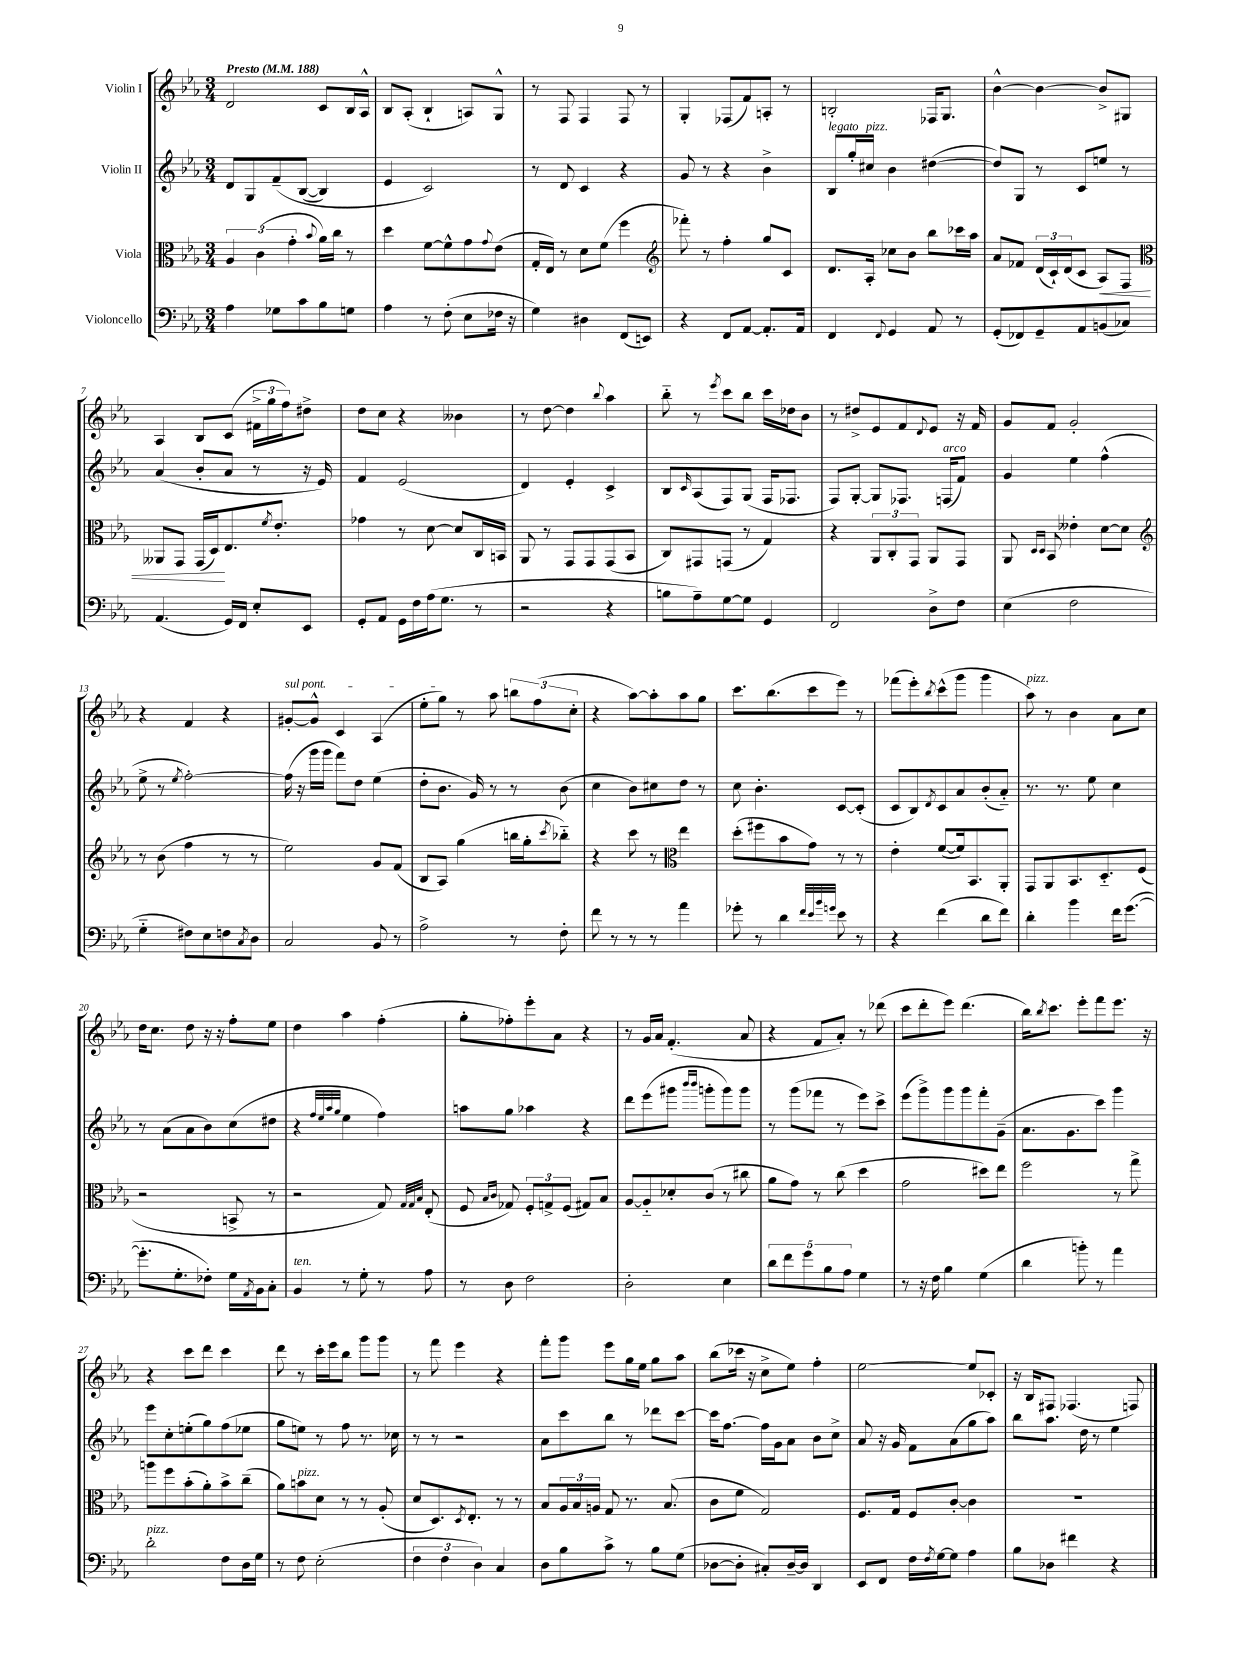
<<
\new StaffGroup <<
\new Staff = "s0" \with { instrumentName = "Violin I" } {
    \clef treble \key ees \major \numericTimeSignature \time 3/4 \tempo "Presto" 4 = 188
    d'2 c'8 bes16 aes16-^ |
    bes8 aes8-.( bes4-! a8) g8-^ |
    r8 f8 f4 f8 r8 |
    g4-. fes8( f'8) a8-. r8 |
    b2-. fes16 g8. |
    bes'4~-^ bes'4~ bes'8-> gis8 |
    aes4 bes8 c'8( \tuplet 3/2 { fis'16-> g''16 f''16) } dis''8-> |
    d''8 c''8 r4 beses'4 |
    r8 d''8~ d''4 \appoggiatura { bes''8 } aes''4 |
    bes''8-_ r8 \acciaccatura { ees'''8 } c'''8 bes''8 c'''16 des''16 bes'8 |
    r8 dis''8-> ees'8 f'8 \appoggiatura { d'8 } ees'8 r16 f'16 |
    g'8 f'8 g'2-. |
    r4 f'4 r4 |
    \once \override TextSpanner.bound-details.left.text = \markup { \italic "sul pont." } gis'8~-.\startTextSpan gis'8-^ c'4 aes4( |
    ees''8-. g''8\stopTextSpan) r8 aes''8 \tuplet 3/2 { b''8 f''8( c''8-. } |
    r4 aes''8~) aes''8-. aes''8 g''8 |
    c'''8. bes''8.( c'''8 ees'''8) r8 |
    fes'''8( ees'''8-.) \acciaccatura { bes''8 } c'''8-^( g'''8 g'''4 |
    aes''8^\markup { \italic "pizz." }) r8 bes'4 aes'8 c''8 |
    d''16 c''8. d''8 r16 r16 f''8-. ees''8 |
    d''4 aes''4 f''4-.( |
    g''8-. fes''8-.) ees'''8-. aes'8 r4 |
    r8 g'16 aes'16 f'4.-.( aes'8 |
    r4 f'8 aes'8-.) r8 des'''8( |
    c'''8 d'''8-. ees'''8) d'''4.( |
    bes''16) \acciaccatura { bes''8 } c'''8. ees'''8-. f'''8 ees'''8. r16 |
    r4 c'''8 d'''8 c'''4 |
    d'''8 r8 c'''16-. ees'''16 bes''8 g'''8 g'''8 |
    r8 f'''8 ees'''4 r4 |
    f'''8-. g'''8 ees'''8 g''16 ees''16 g''8 aes''8 |
    bes''8( ces'''16 r16 c''8-> ees''8) f''4-. |
    ees''2~ ees''8 ces'8-. |
    r16 bes16 fis8 fes4.( f8) \bar "|." |
}
\new Staff = "s1" \with { instrumentName = "Violin II" } {
    \clef treble \key ees \major \numericTimeSignature \time 3/4
    d'8 g8 f'8--\( bes8~( bes4) |
    ees'4 c'2\) |
    r8 d'8 c'4 r4 |
    g'8 r8 r4 bes'4-> |
    bes8^\markup { \italic "legato" } g''16-. cis''16^\markup { \italic "pizz." } bes'4 dis''4~( |
    dis''8) g8 r8 c'8 e''8 r8 |
    aes'4( bes'8-. aes'8 r8 r16 ees'16) |
    f'4 ees'2( |
    d'4) ees'4-. c'4-> |
    bes8 \grace { c'16 } aes8( f8) g8( f16 fes8. |
    f8) g8~-. g8 fes8. f16^\markup { \italic "arco" }( f'8) |
    g'4 ees''4 f''4-^( |
    ees''8-> r8 \acciaccatura { ees''8 } f''2~-.) |
    f''16( r16 g'''16 g'''16 f'''8) d''8 ees''4( |
    d''8-. bes'8. g'16) r8 r8 bes'8( |
    c''4 bes'8) cis''8 d''8 r8 |
    c''8 bes'4.-. c'8~ c'8-.( |
    c'8 bes8) \acciaccatura { d'8 } c'8 aes'8 bes'8-.( aes'8-_) |
    r8. r8. ees''8 c''4 |
    r8 aes'8( aes'8 bes'8) c''8( dis''8 |
    r4 \grace { f''32 ees''32 aes''32 g''32 } ees''4 f''4) |
    a''8 g''8 aes''4 r4 |
    d'''8 ees'''8( gis'''8 \grace { bes'''16 bes'''16 } g'''8-. g'''8) g'''8 |
    r8 g'''8( fes'''8 r8 ees'''8) c'''8-> |
    ees'''8( g'''8->) g'''8 g'''8 f'''8-. g'8--( |
    aes'8. g'8. c'''8) g'''4 |
    ees'''8 c''8-. e''8-.( g''8) f''8( ees''8 |
    g''8 e''8) r8 f''8 r8. ces''16 |
    r8 r8 r2 |
    aes'8 c'''8 bes''8 r8 des'''8 c'''8~ |
    c'''16 f''8.~ f''16 g'16 aes'8 bes'8 c''8-> |
    aes'8 r16 g'16 f'8 aes'8( g''8 aes''8) |
    bes''8 aes''8. d''16 r8 ees''4 \bar "|." |
}
\new Staff = "s2" \with { instrumentName = "Viola" } {
    \clef alto \key ees \major \numericTimeSignature \time 3/4
    \tuplet 3/2 { aes4 c'4( g'4-. } \appoggiatura { bes'8 } aes'16) c''16 r8 |
    d''4 f'8~ f'8-^ g'8 \appoggiatura { g'8 } ees'8( |
    g16-. ees16) r8 d'8 f'8( f''4 |
    \clef treble fes'''8-.) r8 f''4-. g''8 c'8 |
    d'8. aes16-. ces''8 bes'8 bes''8 ces'''16 aes''16 |
    aes'8 fes'8 \tuplet 3/2 { d'16( c'16-!) d'16( } c'8 aes8\<) f8 |
    \clef alto aeses,8 g,8 g,16( d16\!) ees8. \acciaccatura { f'8 } ees'8.-. |
    ges'4 r8 d'8~ d'8 c16 b,16 |
    aes,8 r8 g,8 g,8 g,8( bes,8 |
    c8) gis,8 g,8( r8 g4) |
    r4 \tuplet 3/2 { aes,8 c8-. g,8 } aes,8 g,8 |
    aes,8 \grace { d16 d16 } bes,8 eeses'4-. d'8~ d'8 |
    \clef treble r8 bes'8( f''4 r8 r8 |
    ees''2) g'8 f'8( |
    bes8 aes8) g''4( b''16 g''16-. \acciaccatura { c'''8 } bes''8-_) |
    r4 c'''8 r8 \clef alto ees''4 |
    d''8-.( fis''8 bes'8 g'8) r8 r8 |
    ees'4-. f'8~( f'16) bes,8. aes,8-. |
    g,8 aes,8 bes,8. d8.-_ f8( |
    r2 b,8-> r8 |
    r2 g8) \grace { g32 g32 bes32 } ees8-.( |
    f8 \grace { bes16 c'16 } ges8) \tuplet 3/2 { f8-. g8-> f8( } gis8) bes8 |
    aes8~ aes8-_ des'8-. c'8( r8 cis''8 |
    aes'8 g'8) r8 c''8( d''4 |
    g'2 dis''8) ees''8 |
    f''2 r8 g''8-> |
    a''8 f''8 bes'8-.( aes'8-.) bes'8-> c''8--( |
    aes'8) b'8^\markup { \italic "pizz." } d'8 r8 r8 aes8-.( |
    d'8 d8.) \acciaccatura { d8 } ees8.-. r8 r8 |
    bes8 \tuplet 3/2 { aes16 bes16 a16 } g8 r8. bes8.( |
    c'8 f'8 g2) |
    f8. g16 f8 c'8~-. c'4 |
    R2. \bar "|." |
}
\new Staff = "s3" \with { instrumentName = "Violoncello" } {
    \clef bass \key ees \major \numericTimeSignature \time 3/4
    aes4 ges8 c'8 bes8 g8 |
    aes4 r8 f8-.( ees8 fes16 r16 |
    g4) dis4 f,8( e,8) |
    r4 f,8 aes,8~ aes,8.-. aes,16 |
    f,4 \appoggiatura { f,8 } g,4 aes,8 r8 |
    g,8-.( fes,8) g,8-- aes,8 b,8( ces8) |
    aes,4.( g,16) f,16 ees8-. ees,8 |
    g,8-. aes,8 g,16 f16 aes16( g8. r8 |
    r2 r4 |
    b8 aes8--) g8~ g8 g,4 |
    f,2 d8-> f8 |
    ees4( f2 |
    g4-_ fis8) ees8 f8 \acciaccatura { c8 } d8 |
    c2 bes,8 r8 |
    aes2-> r8 f8-. |
    f'8 r8 r8 r8 aes'4 |
    ges'8-. r8 d'4 \grace { f'32 ees'32 bes'32 g'32 } ees'8 r8 |
    r4 f'4( d'8 f'8) |
    d'4-. bes'4 f'16 g'8.~( |
    g'8.-. g8.-. fes8-.) g16 \acciaccatura { aes,8 } bes,16 c8-. |
    bes,4^\markup { \italic "ten." } r8 g8-. r8 aes8 |
    r8 d8 f2 |
    d2-. ees4 |
    \tuplet 5/4 { d'8 f'8 g'8 bes8 aes8 } g4 |
    r8 r16 f16 bes4 g4( |
    d'4 b'8-.) r8 aes'4 |
    d'2-.^\markup { \italic "pizz." } f8 d16 g16 |
    r8 f8 ees2-.( |
    \tuplet 3/2 { f4 f4 d4) } c4 |
    d8 bes8 c'8-> r8 bes8 g8( |
    des8~ des8-. cis8-.) des16~-- des16 d,4 |
    ees,8 f,8 f16 \acciaccatura { f8 } g16~ g8 aes4 |
    bes8 des8 fis'4 r4 \bar "|." |
}
>>
>>
